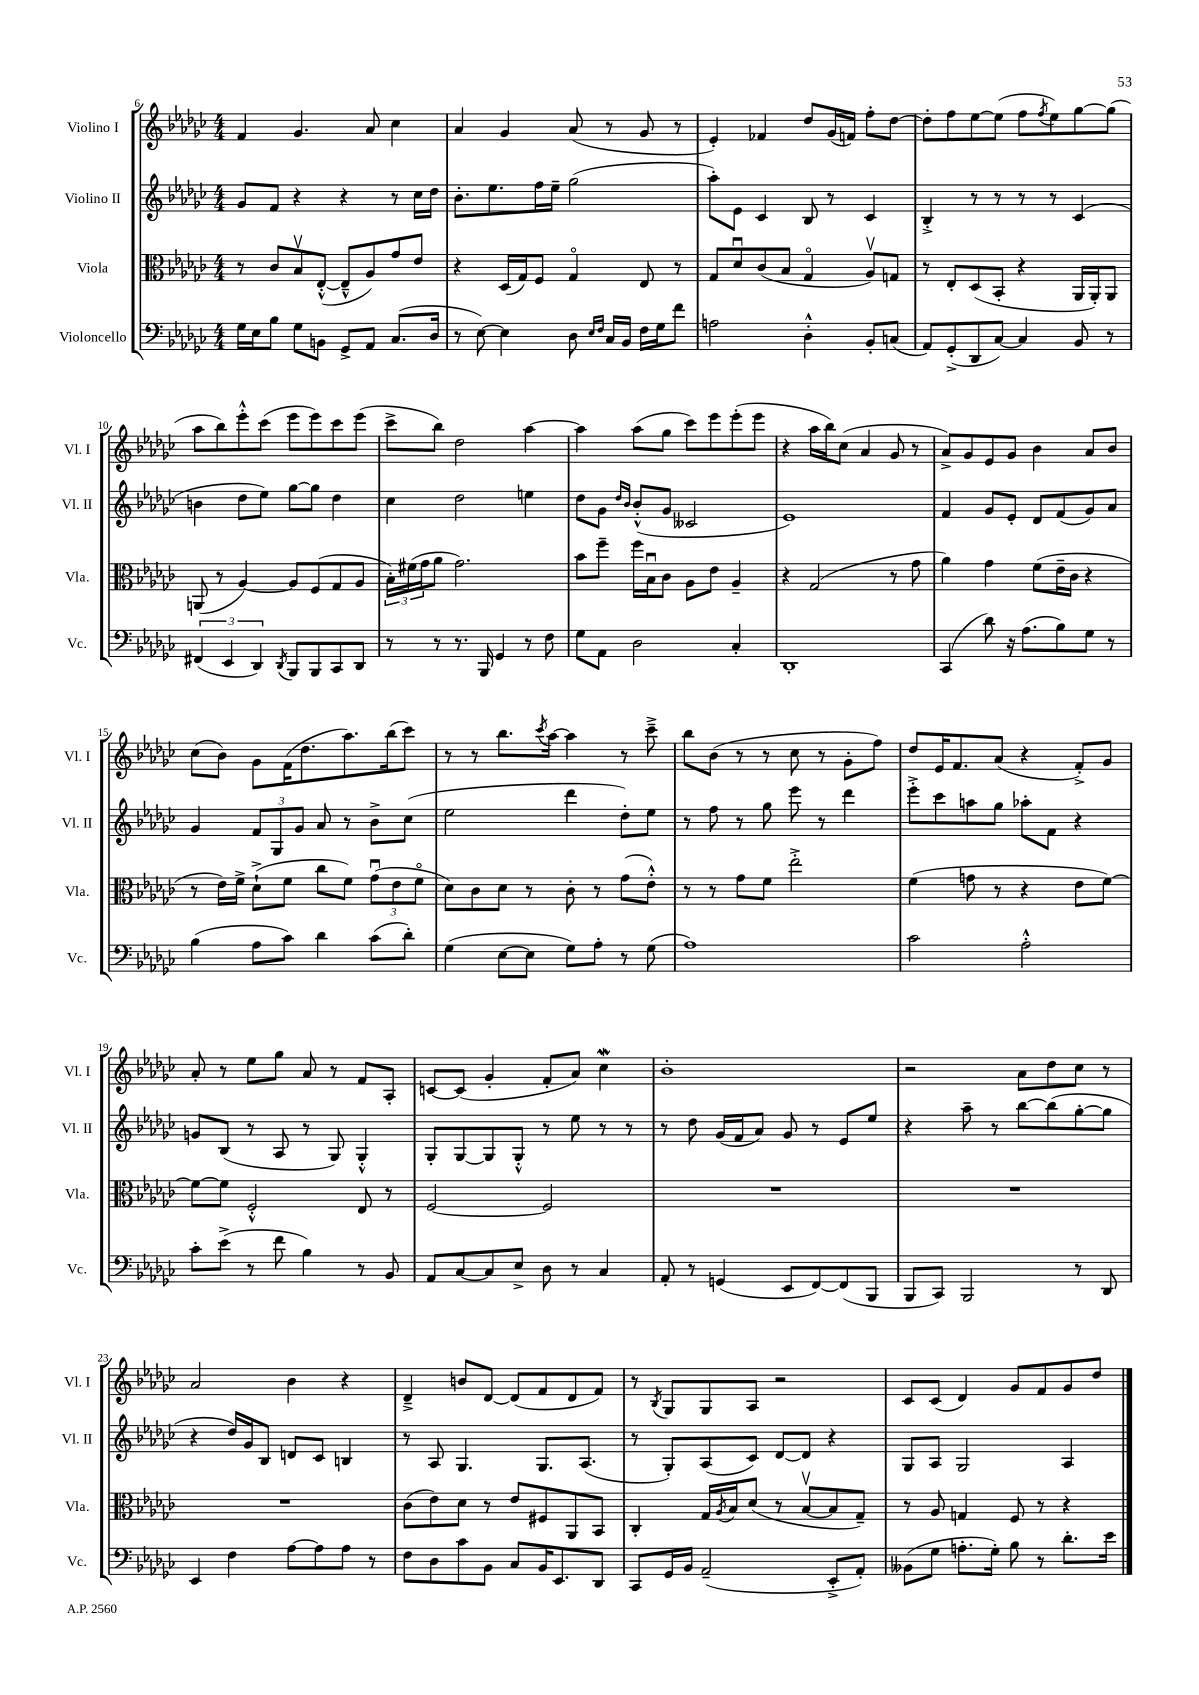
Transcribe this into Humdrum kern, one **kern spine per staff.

**kern	**kern	**kern	**kern
*staff4	*staff3	*staff2	*staff1
*clefF4	*clefC3	*clefG2	*clefG2
*k[b-e-a-d-g-c-]	*k[b-e-a-d-g-c-]	*k[b-e-a-d-g-c-]	*k[b-e-a-d-g-c-]
*M4/4	*M4/4	*M4/4	*M4/4
16G-\LL	8r	8g-/L	4f/
16E-\J	.	.	.
8B-\J	8c-/L	8f/J	.
8G-\L	8B-v/	4r	4.g-/
8BB\J	([8E-'^^/J	.	.
8GG-^/L	8E-~^^/]L	4r	.
8AA-/J	8A-/)	.	8a-/
(8.C-/L	8g-/	8r	4cc-\
.	8e-/J	16cc-\LL	.
16D-/Jk	.	16dd-\JJ	.
=	=	=	=
8r	4r	8.b-'\L	4a-/
[8E-\)	.	.	.
.	.	8.ee-\	.
4E-\]	(16D-/LL	.	4g-/
.	16G-/J)	.	.
.	8F/J	16ff\L	.
.	.	16ee-~\JJ	.
8D-\	4G-o/	(2gg-\	(8a-/
16qqE-/LL	.	.	.
16qqF/JJ	.	.	.
16C-/LL	.	.	8r
16BB-/JJ	.	.	.
16F\LL	8E-/	.	8g-/
16G-\J	.	.	.
8f\J	8r	.	8r
=	=	=	=
2A\	8G-/L	8aa-'\L)	4e-'/)
.	8d-u/	8e-\J	.
.	(8c-/	4c-/	4f-/
.	8B-/J	.	.
4D-'^^\	4G-o/	8B-/	8dd-/L
.	.	8r	(16g-/L
.	.	.	16f/JJ)
8BB-'/L	8A-v/L)	4c-/	8ff'\L
(8C/J	8G/J	.	[8dd-\J
=	=	=	=
8AA-/L)	8r	4B-'^/	8dd-'\]L
(8GG-'^/	8E-'/L	.	8ff\
8DD-/	(8D-/	8r	[8ee-\
[8C-/J)	8BB-'/J	8r	(8ee-\]J
4C-/]	4r	8r	8ff\L
.	.	.	8qff/
.	.	8r	8ee-\)
8BB-/	16AA-/LL	(4c-/	[8gg-\
.	16AA-'/J)	.	.
8r	8AA-/J	.	(8gg-\]J
=	=	=	=
(6FF#/	(8AA/	4b\	8aa-\L
.	8r	.	8bb-\)
6EE-/	.	.	.
.	[4A-/)	8dd-\L	8eee-'^^\
6DD-/)	.	.	.
.	.	8ee-\J)	(8ccc-\J
8qDD-/	.	.	.
8BBB-/L	8A-/]L	[8gg-\L	8eee-\L
8BBB-/	(8F/	8gg-\]J	8eee-\)
8CC-/	8G-/	4dd-\	8ccc-\
8DD-/J	8A-/J	.	(8eee-\J
=	=	=	=
8r	24B-'\LL)	4cc-\	8ccc-^\L
.	(24f#\	.	.
.	24g-\J	.	.
8r	8a-\J	.	8bb-\J)
8.r	2.g-\)	2dd-\	2dd-\
16BBB-/	.	.	.
4GG-/	.	.	.
8r	.	4ee\	[4aa-\
8F\	.	.	.
=	=	=	=
8G-\L	8b-\L	8dd-\L	4aa-\]
8AA-\J	8ff~\J	8g-\J	.
.	.	16qqdd-/LL	.
.	.	16qqb-/JJ	.
2D-\	16ff\LL	(8b-'^^/L	(8aa-\L
.	16B-u\J	.	.
.	8c-\J	8g-/J	8gg-\J
.	8A-\L	2c--/	8ccc-\L)
.	8e-\J	.	8eee-\
4C-'/	4A-~/	.	(8eee-'\
.	.	.	8eee-\J
=	=	=	=
1DD-'	4r	1e-)	4r
.	(2G-/	.	16aa-\LL
.	.	.	16bb-\J)
.	.	.	(8cc-\J
.	.	.	4a-/
.	8r	.	8g-/
.	8g-\	.	8r
=	=	=	=
(4CC-/	4a-\)	4f/	8a-^/L)
.	.	.	8g-/
8d-\)	4g-\	8g-/L	8e-/
16r	.	8e-'/J	8g-/J
(8.A-\L	.	.	.
.	(8f\L	8d-/L	4b-\
8B-\)	16e-~\L	(8f/	.
.	16c-\JJ	.	.
8G-\J	4r	8g-/)	8a-/L
8r	.	8a-/J	8b-/J
=	=	=	=
(4B-\	8r	4g-/	(8cc-\L
.	16e-\LL)	.	8b-\J)
.	16f^\JJ	.	.
8A-\L	(8d-`^\L	12f/L	8g-\L
.	.	12G-/	.
8c-\J)	8f\J	.	(16f\K
.	.	12g-/J	.
.	.	.	8.dd-\
4d-\	8cc-\L	8a-/	.
.	8f\J)	8r	8.aa-\)
(8c-\L	(12g-u\L	8b-^\L	.
.	.	.	(16bb-\k
.	12e-\	.	.
8d-'\J)	.	(8cc-\J	8ccc-\J)
.	12fo\J	.	.
=	=	=	=
(4G-\	8d-\L)	2ee-\	8r
.	8c-\	.	8r
[8E-\L	8d-\J	.	8.bb-\L
8E-\]J	8r	.	.
.	.	.	8qccc-/
.	.	.	[16aa-\Jk
8G-\L)	8c-'\	4ddd-\	4aa-\]
8A-'\J	8r	.	.
8r	(8g-\L	8dd-'\L)	8r
(8G-\	8e-'^^\J)	8ee-\J	8ccc-~^\
=	=	=	=
1A-)	8r	8r	8bb-\L
.	8r	8ff\	(8b-\J
.	8g-\L	8r	8r
.	8f\J	8gg-\	8r
.	2ee-'^\	8eee-\	8cc-\
.	.	8r	8r
.	.	4ddd-\	8g-'\L
.	.	.	8ff\J)
=	=	=	=
2c-\	(4f\	8eee-'^\L	8dd-/L
.	.	8ccc-\	16e-/K
.	.	.	8.f/
.	8g\	8aa\	.
.	8r	8gg-\J	(8a-/J
2A-'^^\	4r	8aa-'\L	4r
.	.	8f\J	.
.	8e-\L	4r	8f'^/L)
.	[8f\J)	.	8g-/J
=	=	=	=
8c-'\L	8f\_L	8g/L	8a-'/
(8e-^\J	8f\]J	(8B-/J	8r
8r	2F'^^/	8r	8ee-\L
8f\	.	8A-/	8gg-\J
4B-\)	.	8r	8a-/
.	.	8G-/)	8r
8r	8E-/	4G-'^^/	8f/L
8BB-/	8r	.	8A-'/J
=	=	=	=
8AA-/L	[2F/	8G-'/L	[8c/L
[8C-/	.	[8G-/	(8c/]J
8C-/]	.	8G-/]	4g-'/
8E-^/J	.	8G-'^^/J	.
8D-\	2F/]	8r	8f'/L
8r	.	8ee-\	8a-/J)
4C-/	.	8r	4cc-\
.	.	8r	.
=	=	=	=
8AA-'/	1r	8r	1b-'
8r	.	8dd-\	.
(4GG/	.	(16g-/LL	.
.	.	16f/J	.
.	.	8a-/J)	.
8EE-/L	.	8g-/	.
[8FF/)	.	8r	.
(8FF/]	.	8e-/L	.
8BBB-/J	.	8ee-/J	.
=	=	=	=
8BBB-/L	1r	4r	2r
8CC-/J)	.	.	.
2BBB-/	.	8aa-~\	.
.	.	8r	.
.	.	[8bb-\L	8a-\L
.	.	(8bb-\]	8dd-\
8r	.	[8gg-'\	8cc-\J
8DD-/	.	8gg-\]J	8r
=	=	=	=
4EE-/	1r	4r	2a-/
4F\	.	16dd-/LL)	.
.	.	16g-/J	.
.	.	8B-/J	.
[8A-\L	.	8d/L	4b-\
8A-\]	.	8c-/J	.
8A-\J	.	4B/	4r
8r	.	.	.
=	=	=	=
8F\L	(8c-\L	8r	4d-~^/
8D-\	8e-\)	8A-/	.
8c-\	8d-\J	4.G-/	8b/L
8BB-\J	8r	.	[8d-/J
8C-/L	8e-/L	.	(8d-/]L
16BB-/K	8F#/	8.G-/L	8f/
8.EE-/	.	.	.
.	8AA-/	.	8d-/
.	.	(8.A-/J	.
8DD-/J	8BB-/J	.	8f/J)
=	=	=	=
8CC-/L	4C-'/	8r	8r
.	.	.	8qB-/
16GG-/L	.	8G-'/L)	8G-/L
16BB-/JJ	.	.	.
(2AA-~/	16G-/LL	(8A-/	8G-/
.	8qA-/	.	.
.	16B-/J	.	.
.	(8d-/J	8c-/J)	8A-/J
.	8r	[8d-/L	2r
.	[8B-v/L	8d-/]J	.
8EE-'^/L	8B-/]	4r	.
8AA-'/J)	8G-~/J)	.	.
=	=	=	=
(8BB--\L	8r	8G-/L	8c-/L
8G-\J	8A-/	8A-/J	(8c-/J
8.A'\L	4G/	2G-/	4d-/)
16G-'\Jk)	.	.	.
8B-\	8F/	.	8g-/L
8r	8r	.	8f/
8.d-'\L	4r	4A-/	8g-/
.	.	.	8dd-/J
16e-\Jk	.	.	.
==	==	==	==
*-	*-	*-	*-
